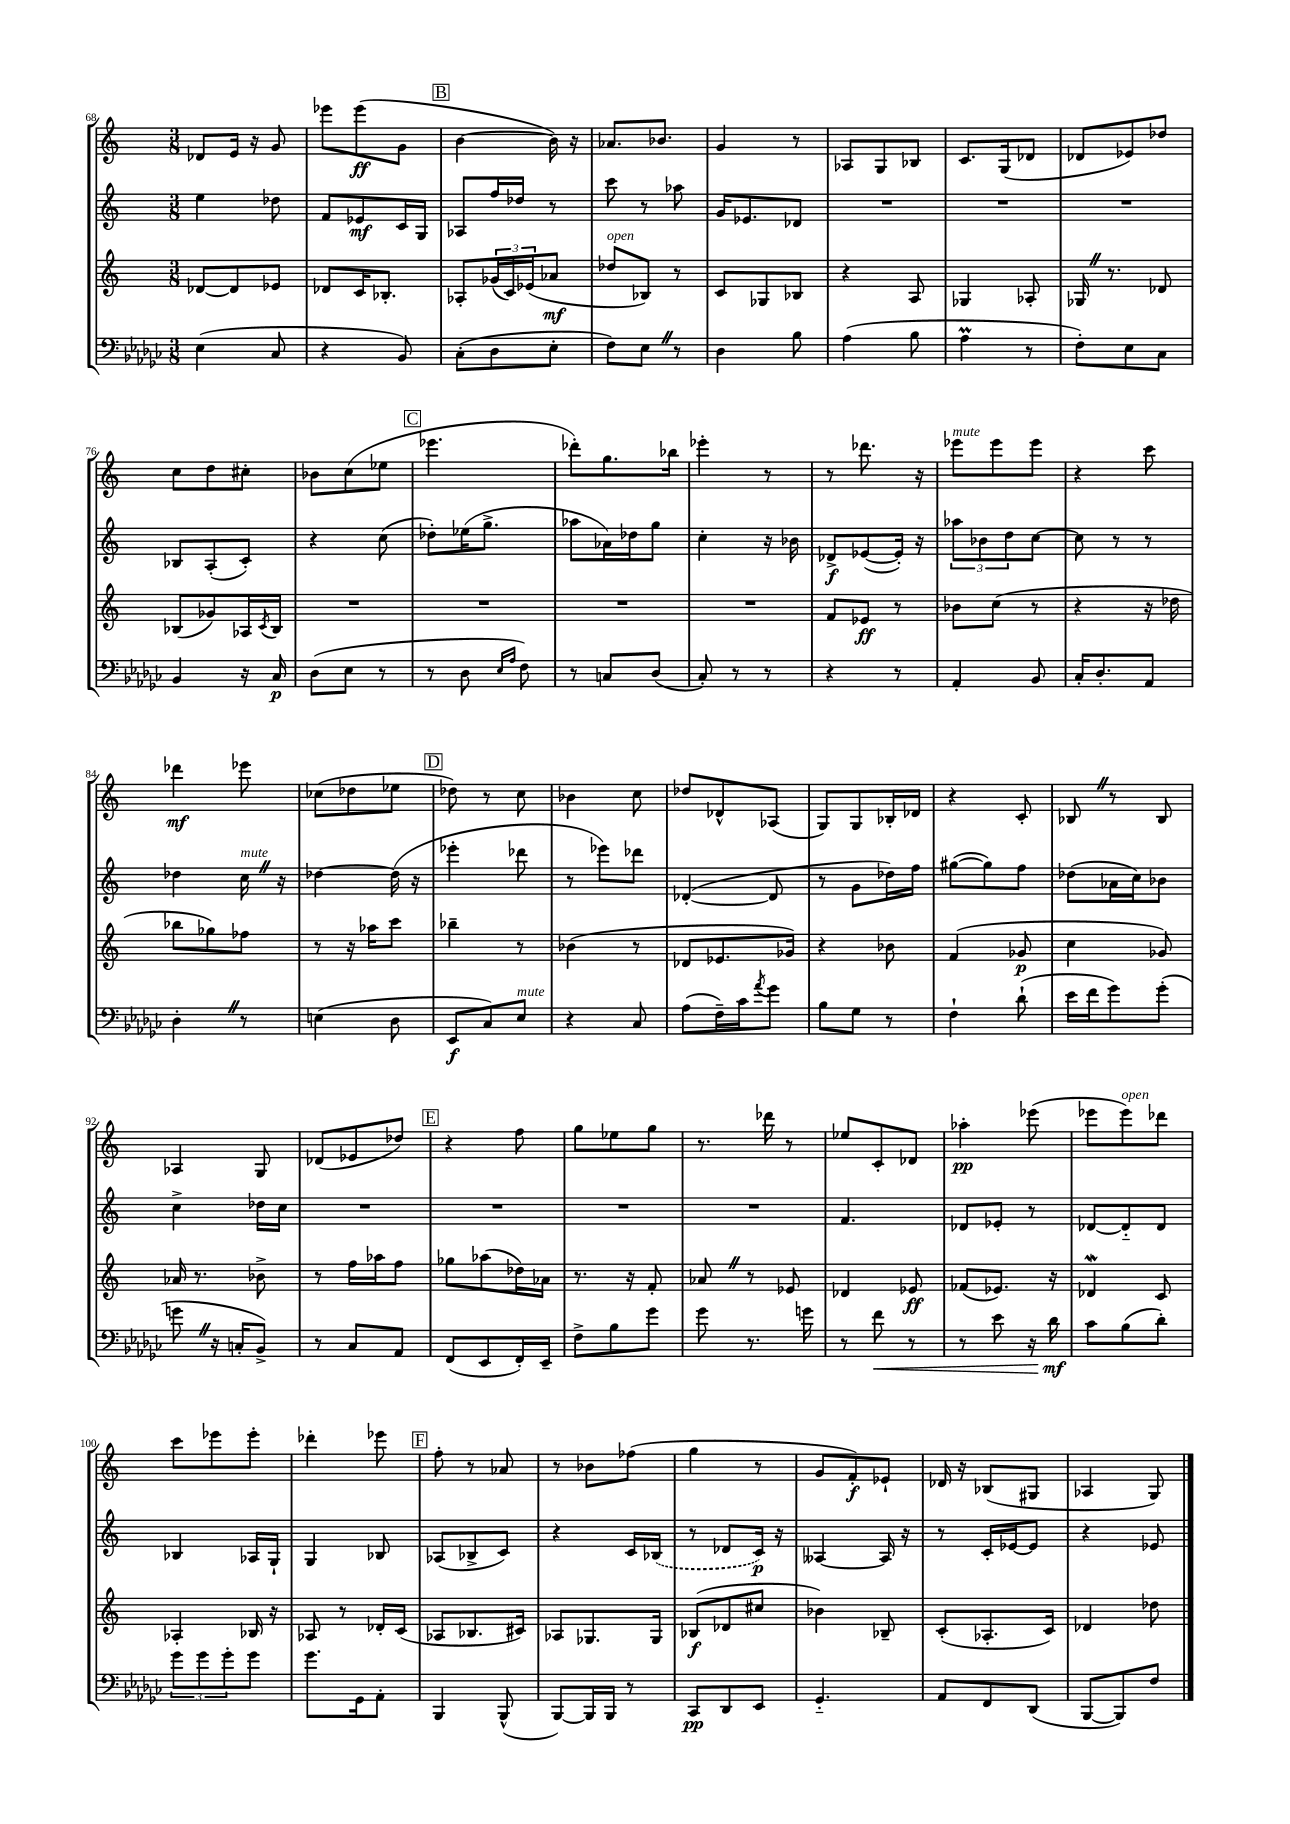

**kern	**kern	**kern	**kern
*staff4	*staff3	*staff2	*staff1
*clefF4	*clefG2	*clefG2	*clefG2
*k[b-e-a-d-g-c-]	*k[]	*k[]	*k[]
*M3/8	*M3/8	*M3/8	*M3/8
(4E-	[8d-	4ee	8d-
.	8d-]	.	16e
.	.	.	16r
8C-	8e-	8dd-	8g
=	=	=	=
4r	8d-	8f	8eee-
.	16c	8e-	(8eee-
.	8.B-'	.	.
8BB-)	.	16c	8g
.	.	16G	.
=	=	=	=
(8C-'	8A-'	8A-	[4b
8D-	(24g-	16ff	.
.	24c)	.	.
.	.	16dd-	.
.	(24e-	.	.
8E-'	8a-	8r	16b])
.	.	.	16r
=	=	=	=
8F)	8dd-	8ccc	8.a-
8E-	8B-)	8r	.
.	.	.	8.b-
8r	8r	8aa-	.
=	=	=	=
4D-	8c	16g	4g
.	.	8.e-	.
.	8G-	.	.
8B-	8B-	8d-	8r
=	=	=	=
(4A-	4r	4.r	8A-
.	.	.	8G
8B-	8A	.	8B-
=	=	=	=
4A-	4G-	4.r	8.c
.	.	.	(16G
8r	8A-'	.	8d-
=	=	=	=
8F')	16G-	4.r	8d-
.	8.r	.	.
8E-	.	.	8e-)
8C-	8d-	.	8dd-
=	=	=	=
4BB-	(8B-	8B-	8cc
.	8g-)	(8A'	8dd
16r	16A-	8c')	8cc#'
.	8qc	.	.
16C-	16B-	.	.
=	=	=	=
(8D-	4.r	4r	8b-
8E-	.	.	(8cc
8r	.	(8cc	8ee-
=	=	=	=
8r	4.r	8dd-')	4.eee-
8D-	.	(16ee-	.
.	.	8.gg^	.
16qqE-	.	.	.
16qqA-	.	.	.
8F)	.	.	.
=	=	=	=
8r	4.r	8aa-	8ddd-')
8C	.	16a-)	8.gg
.	.	16dd-	.
(8D-	.	8gg	.
.	.	.	16bb-
=	=	=	=
8C-')	4.r	4cc'	4eee-'
8r	.	.	.
8r	.	16r	8r
.	.	16b-	.
=	=	=	=
4r	8f	8d-^	8r
.	8e-	([8e-	8.ddd-
8r	8r	16e-'])	.
.	.	16r	16r
=	=	=	=
4AA-'	8b-	12aa-	8eee-
.	.	12b-	.
.	(8cc	.	8eee-
.	.	12dd	.
8BB-	8r	[8cc	8eee-
=	=	=	=
16C-'	4r	8cc]	4r
8.D-'	.	.	.
.	.	8r	.
8AA-	16r	8r	8ccc
.	16dd-	.	.
=	=	=	=
4D-'	8bb-	4dd-	4ddd-
.	8gg-)	.	.
8r	8ff-	16cc	8eee-
.	.	16r	.
=	=	=	=
(4E	8r	[4dd-	(8cc-
.	16r	.	8dd-
.	16aa-	.	.
8D-	8ccc	(16dd-]	8ee-
.	.	16r	.
=	=	=	=
8EE-	4bb-~	4eee-'	8dd-)
8C-)	.	.	8r
8E-	8r	8ddd-	8cc
=	=	=	=
4r	(4b-	8r	4b-
.	.	8eee-)	.
8C-	8r	8ddd-	8cc
=	=	=	=
(8A-	8d-	([4d-'	8dd-
16F~)	8.e-	.	8d-^^
16c-	.	.	.
8qa-	.	.	.
8g-	.	8d-]	(8A-
.	16g-)	.	.
=	=	=	=
8B-	4r	8r	8G)
8G-	.	8g	8G
8r	8b-	16dd-)	16B-'
.	.	16ff	16d-
=	=	=	=
4F`	(4f	([8gg#	4r
.	.	8gg#])	.
(8d-`	8g-	8ff	8c'
=	=	=	=
16e-	4cc	(8dd-	8B-
16f	.	.	.
8g-)	.	16a-	8r
.	.	16cc)	.
(8g-'	8g-)	8b-	8B-
=	=	=	=
8g	16a-	4cc^	4A-
.	8.r	.	.
16r	.	.	.
16C'	.	.	.
8BB-^)	8b-^	16dd-	8G
.	.	16cc	.
=	=	=	=
8r	8r	4.r	(8d-
8C-	16ff	.	8e-
.	16aa-	.	.
8AA-	8ff	.	8dd-)
=	=	=	=
(8FF	8gg-	4.r	4r
8EE-	(8aa-	.	.
16FF')	16dd-)	.	8ff
16EE-~	16a-	.	.
=	=	=	=
8F^	8.r	4.r	8gg
8B-	.	.	8ee-
.	16r	.	.
8g-	8f'	.	8gg
=	=	=	=
8g-	8a-	4.r	8.r
8.r	8r	.	.
.	.	.	16ddd-
.	8e-	.	8r
16g	.	.	.
=	=	=	=
8r	4d-	4.f	8ee-
8f	.	.	8c'
8r	8e-	.	8d-
=	=	=	=
8r	(8f-	8d-	4aa-'
8e-	8.e-)	8e-'	.
16r	.	8r	(8eee-
16d-	16r	.	.
=	=	=	=
8c-	4d-	[8d-	8eee-
(8B-	.	8d-'~]	8eee-)
8d-')	8c	8d-	8ddd-
=	=	=	=
12g-	4A-'	4B-	8ccc
12g-	.	.	.
.	.	.	8eee-
12g-'	.	.	.
8g-	16B-	16A-	8eee-'
.	16r	16G`	.
=	=	=	=
8.g-	8A-	4G	4ddd-'
.	8r	.	.
16GG-	.	.	.
8AA-'	16d-'	8B-	8eee-
.	(16c	.	.
=	=	=	=
4BBB-	8A-	(8A-	8ff'
.	8.B-	8B-^	8r
(8BBB-^^	.	8c)	8a-
.	16c#)	.	.
=	=	=	=
[8BBB-)	8A-	4r	8r
16BBB-]	8.G-	.	8b-
16BBB-	.	.	.
8r	.	16c	(8ff-
.	16G-	(16B-	.
=	=	=	=
8CC-	(8B-	8r	4gg
8DD-	8d-	8d-	.
8EE-	8cc#	16c)	8r
.	.	16r	.
=	=	=	=
4.GG-'~	4b-)	[4A--	8g
.	.	.	8f')
.	8B-~	16A--]	8e-`
.	.	16r	.
=	=	=	=
8AA-	(8c'	8r	16d-
.	.	.	16r
8FF	8.A-'	16c'	(8B-
.	.	[16e-	.
(8DD-	.	8e-]	8G#
.	16c)	.	.
=	=	=	=
[8BBB-	4d-	4r	4A-
8BBB-])	.	.	.
8F	8dd-	8e-	8G)
==	==	==	==
*-	*-	*-	*-
